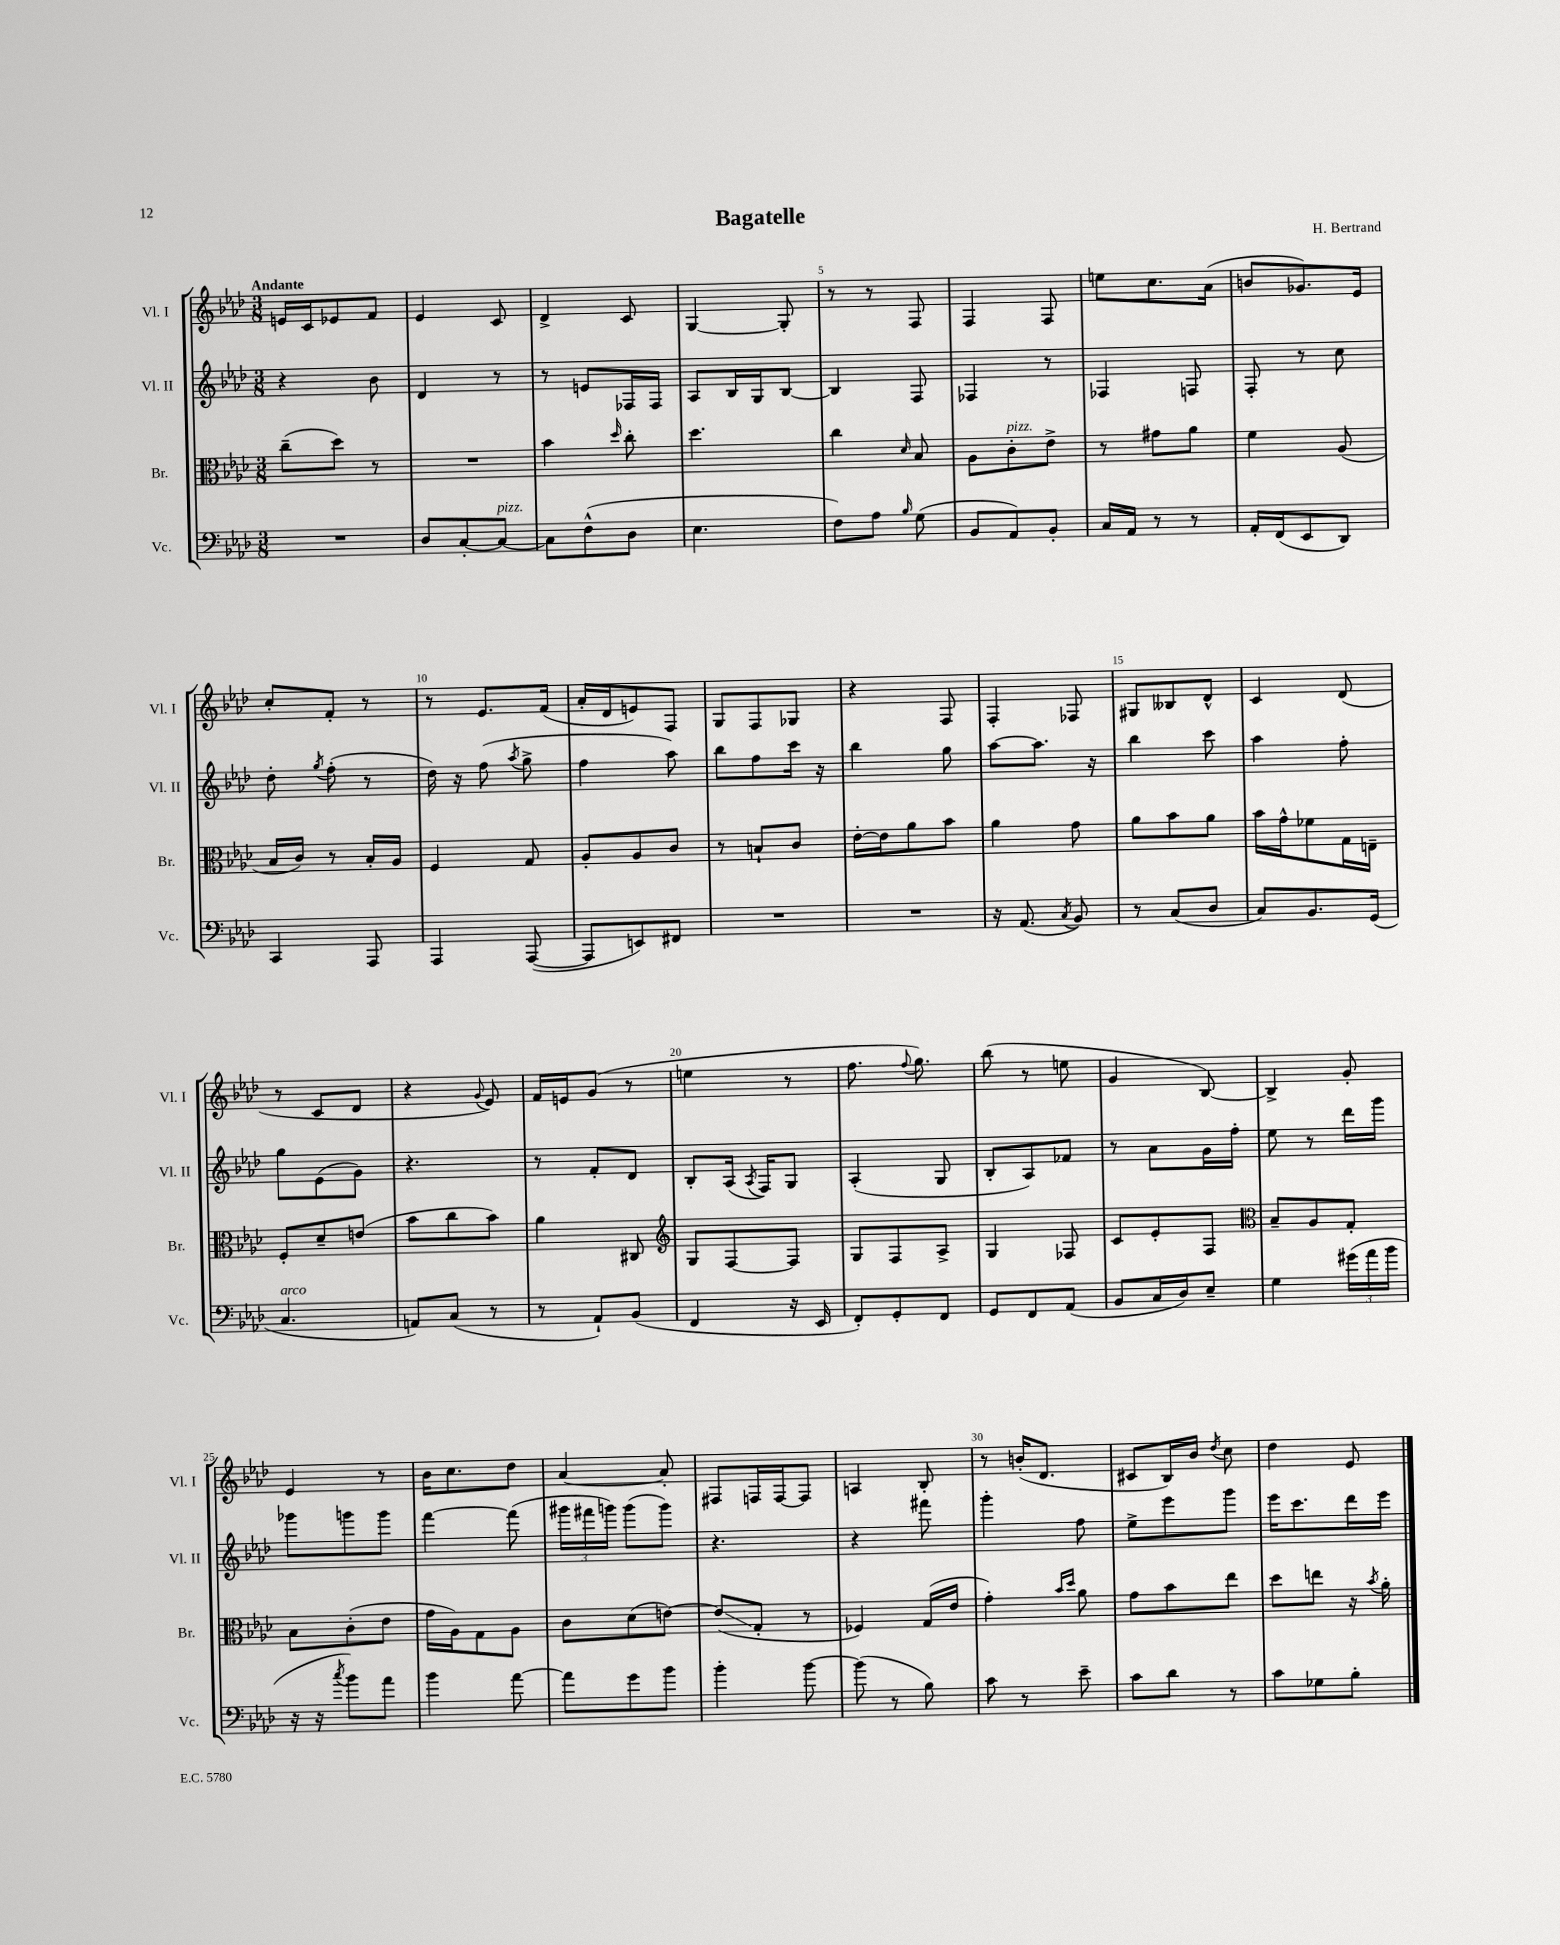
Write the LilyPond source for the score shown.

\header { title = "Bagatelle" composer = "H. Bertrand" }
<<
\new StaffGroup <<
\new Staff = "s0" \with { instrumentName = "Vl. I" shortInstrumentName = "Vl. I" } {
    \clef treble \key aes \major \numericTimeSignature \time 3/8 \tempo "Andante"
    \autoBeamOff e'16[ c'16 ees'8 f'8] |
    ees'4 c'8 |
    des'4-> c'8 |
    g4~ g8-. |
    r8 r8 f8 |
    f4 f8 |
    e''8[ c''8. aes'16]( |
    b'8[ ges'8.) ees'16] |
    c''8[-. f'8]-. r8 |
    r8 ees'8.[ f'16]( |
    aes'16[-. des'16 e'8) f8] |
    g8[ f8 ges8] |
    r4 f8 |
    f4-. fes8 |
    gis8[ beses8 des'8]-^ |
    c'4 des'8( |
    r8 c'8[ des'8] |
    r4 \appoggiatura { g'8 } ees'8) |
    f'16[ e'16 g'8]( r8 |
    e''4 r8 |
    f''8. \appoggiatura { f''8 } g''8.) |
    bes''8( r8 e''8 |
    g'4 bes8~) |
    bes4-> g'8-. |
    ees'4 r8 |
    bes'16[ c''8. des''8] |
    aes'4~ aes'8-. |
    fis8[ f16 f16~ f8] |
    a4 bes8-. |
    r8 b'16[-.( des'8.] |
    cis'8[ bes16) bes'16] \acciaccatura { des''8 } c''8 |
    des''4 ees'8 \bar "|." |
}
\new Staff = "s1" \with { instrumentName = "Vl. II" shortInstrumentName = "Vl. II" } {
    \clef treble \key aes \major \numericTimeSignature \time 3/8
    \autoBeamOff r4 bes'8 |
    des'4 r8 |
    r8 e'8[ fes16 fes16] |
    aes8[ bes16 g16 bes8]~ |
    bes4 f8 |
    fes4 r8 |
    fes4 f8 |
    f8-. r8 c''8 |
    des''8-. \acciaccatura { g''8 } f''8-.( r8 |
    des''16) r16 f''8( \acciaccatura { aes''8 } g''8-> |
    f''4 aes''8) |
    bes''8[ f''8 c'''16] r16 |
    bes''4 g''8 |
    aes''8[~ aes''8.] r16 |
    bes''4 c'''8 |
    aes''4 f''8-. |
    g''8[ ees'8( g'8]) |
    r4. |
    r8 f'8[-. des'8] |
    bes8[-. aes16]( \acciaccatura { aes8 } f16[) g8] |
    aes4-.( g8 |
    bes8[-. aes8) fes'8] |
    r8 aes'8[ g'16 f''16]-. |
    ees''8 r8 des'''16[ g'''16] |
    ges'''8[ g'''8 g'''8] |
    f'''4~ f'''8( |
    \tuplet 3/2 { gis'''16[ fis'''16 g'''16]) } g'''8[( g'''8]) |
    r4. |
    r4 fis'''8 |
    g'''4-. f''8 |
    ees''8[-> ees'''8 g'''8] |
    ees'''16[ c'''8. des'''16 ees'''16] \bar "|." |
}
\new Staff = "s2" \with { instrumentName = "Br." shortInstrumentName = "Br." } {
    \clef alto \key aes \major \numericTimeSignature \time 3/8
    \autoBeamOff c''8[--( des''8]) r8 |
    R4. |
    bes'4 \grace { des''16 } c''8-. |
    des''4. |
    c''4 \grace { des'16 } bes8 |
    aes8[ c'8-.^\markup { \italic "pizz." } ees'8]-> |
    r8 gis'8[ aes'8] |
    f'4 aes8( |
    bes16[ c'16]) r8 bes16[-. aes16] |
    f4 g8 |
    aes8[-. aes8 c'8] |
    r8 b8[-! c'8] |
    ees'16[~-. ees'16 aes'8 bes'8] |
    aes'4 g'8 |
    aes'8[ bes'8 aes'8] |
    bes'16[ g'16-^ fes'8 g16 e16]-- |
    f8[-. des'8-- e'8]( |
    bes'8[ c''8 bes'8]) |
    aes'4 cis8 |
    \clef treble g8[ f8~ f8] |
    g8[ f8 aes8]-> |
    g4 fes8 |
    c'8[ ees'8-. f8] |
    \clef alto bes8[-- aes8 g8]-. |
    bes8[ c'8-.( ees'8] |
    g'16[ aes16) g8 aes8] |
    c'8[ des'8( e'8]~) |
    e'8[\glissando( g8]-. r8 |
    fes4) g16[( ees'16] |
    g'4-.) \grace { bes'16[ des''16] } aes'8 |
    g'8[ bes'8 ees''8] |
    des''8[ e''8] r16 \acciaccatura { bes'8 } aes'16-. \bar "|." |
}
\new Staff = "s3" \with { instrumentName = "Vc." shortInstrumentName = "Vc." } {
    \clef bass \key aes \major \numericTimeSignature \time 3/8
    \autoBeamOff R4. |
    des8[ c8~-. c8]~^\markup { \italic "pizz." } |
    c8[ f8-^( des8] |
    ees4. |
    f8[) aes8] \grace { bes16 } g8( |
    bes,8[ aes,8) bes,8]-. |
    c16[ aes,16] r8 r8 |
    aes,16[-. f,16( ees,8 des,8]) |
    c,4 aes,,8 |
    aes,,4 aes,,8~( |
    aes,,8[ e,8) fis,8] |
    R4. |
    R4. |
    r16 aes,8.( \acciaccatura { c8 } bes,8) |
    r8 c8[( des8] |
    c8[) bes,8. g,16]( |
    c4.^\markup { \italic "arco" } |
    a,8[) c8]( r8 |
    r8 aes,8[-!) bes,8]( |
    f,4 r16 ees,16 |
    f,8[-.) g,8-. f,8] |
    g,8[ f,8 aes,8]( |
    bes,8[ c16 des16) ees8]-- |
    g4 \tuplet 3/2 { gis'16[( aes'16 bes'16] } |
    r16 r16 \acciaccatura { c''8 } bes'8[) aes'8] |
    bes'4 aes'8~ |
    aes'8[ g'8 bes'8] |
    bes'4-. bes'8~ |
    bes'8( r8 bes8) |
    c'8 r8 ees'8-- |
    c'8[ des'8] r8 |
    c'8[ ges8 bes8]-. \bar "|." |
}
>>
>>
\layout { \context { \Score \override BarNumber.break-visibility = ##(#f #t #t) barNumberVisibility = #(every-nth-bar-number-visible 5) } }
